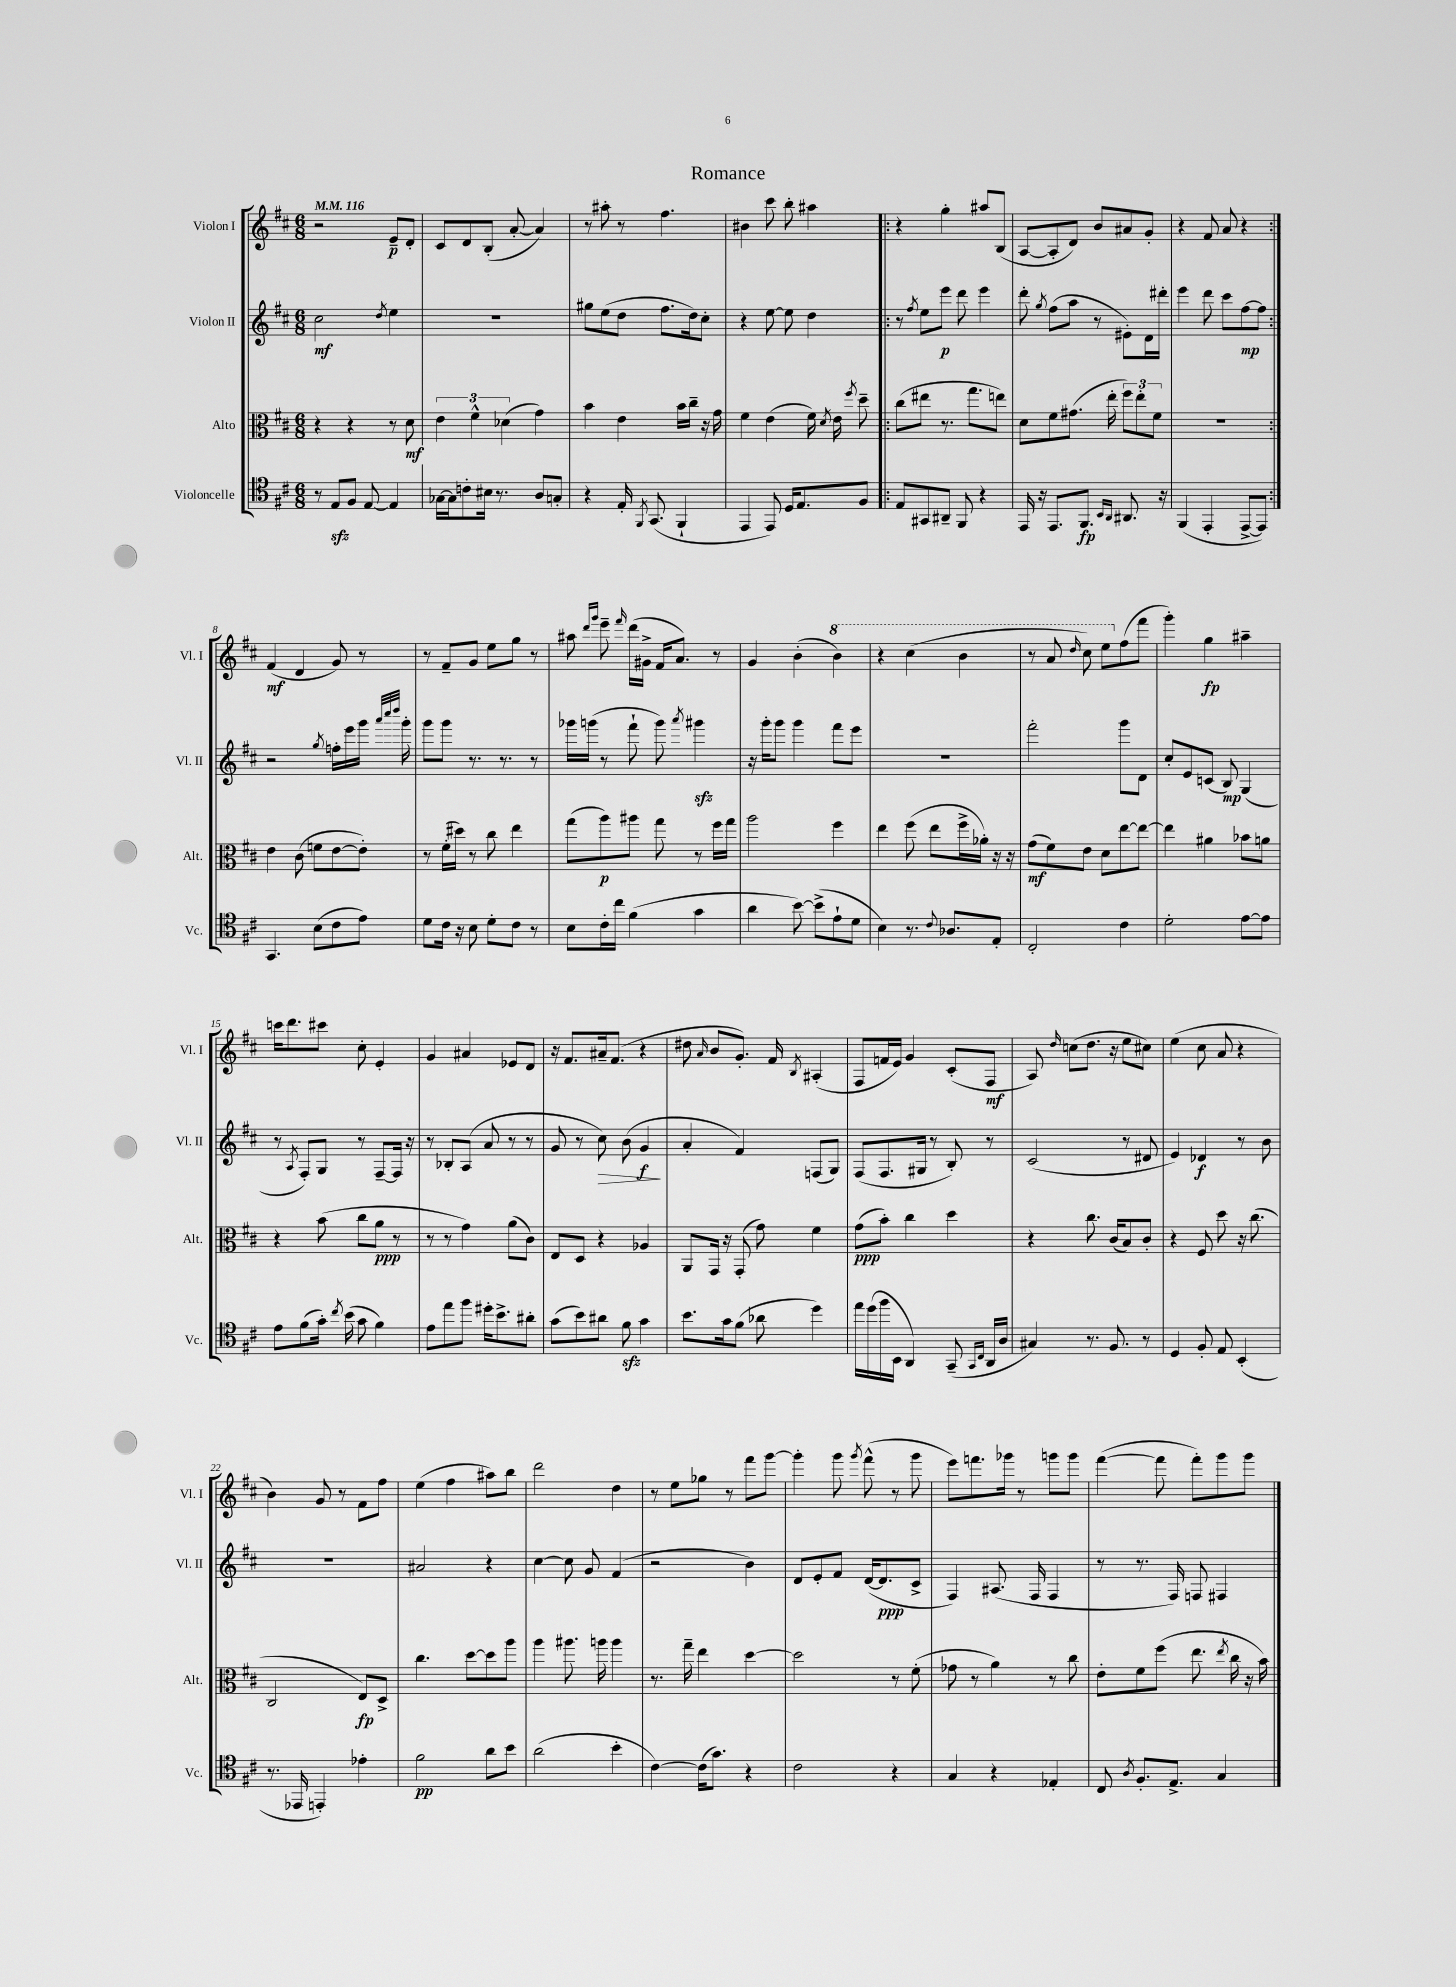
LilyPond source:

\header { title = "Romance" }
<<
\new StaffGroup <<
\new Staff = "s0" \with { instrumentName = "Violon I" shortInstrumentName = "Vl. I" } {
    \clef treble \key d \major \numericTimeSignature \time 6/8 \tempo 4 = 116
    \autoBeamOff r2 e'8[--\p d'8]-. |
    cis'8[ d'8 b8]-.( a'8~-. a'4) |
    r8 ais''8-. r8 fis''4. |
    bis'4 cis'''8 b''8-. ais''4 |
    \repeat volta 2 { r4 g''4-. ais''8[ b8]( |
    a8[~ a8-. d'8]) b'8[ ais'8 g'8]-. |
    r4 fis'8 a'8 r4 | }
    fis'4\mf( d'4 g'8) r8 |
    r8 fis'8[-- g'8] e''8[ g''8] r8 |
    ais''8 \grace { d'''16[ g'''16] } e'''8-- \grace { fis'''16 } d'''16[( gis'16]-> fis'16[ a'8.]) r8 |
    g'4 b'4-.( \ottava #1 b''4) |
    r4 cis'''4( b''4 |
    r8 a''8 \grace { d'''16 } cis'''8) e'''8[ \ottava #0 fis''8( fis'''8] |
    g'''4-.) g''4\fp ais''4-- |
    c'''16[ d'''8. cis'''8] cis''8-. e'4-. |
    g'4 ais'4 ees'8[ d'8] |
    r16 fis'8.[ ais'16-- fis'8.]( r4 |
    dis''8 \grace { a'16 } b'8[ g'8.]-.) fis'16 \acciaccatura { b8 } ais4-.( |
    fis8[ f'16 e'16]) g'4 cis'8[-.( fis8]\mf |
    a8) \grace { d''16 } c''8[( d''8.] r16 e''8[ cis''8]) |
    e''4( cis''8 a'8 r4 |
    b'4) g'8 r8 fis'8[ fis''8] |
    e''4( fis''4 ais''8[) b''8] |
    d'''2 d''4 |
    r8 e''8[ ges''8] r8 fis'''8[ g'''8]~ |
    g'''4-. g'''8 \acciaccatura { g'''8 } fis'''8-^( r8 g'''8 |
    e'''8[) f'''8. ges'''16] r8 g'''8[ g'''8] |
    fis'''4~( fis'''8 fis'''8[-.) g'''8 g'''8] \bar "|." |
}
\new Staff = "s1" \with { instrumentName = "Violon II" shortInstrumentName = "Vl. II" } {
    \clef treble \key d \major \numericTimeSignature \time 6/8
    \autoBeamOff cis''2\mf \acciaccatura { d''8 } e''4 |
    R2. |
    gis''8[ e''8( d''8] fis''8.[ d''16) cis''8]-. |
    r4 e''8~ e''8 d''4 |
    \repeat volta 2 { r8 \acciaccatura { fis''8 } e''8[ e'''8]\p d'''8 e'''4 |
    d'''8-. \acciaccatura { g''8 } fis''8[( a''8] r8 eis'8[-.) d'16 dis'''16]-. |
    e'''4 d'''8 cis'''8[ fis''8~\mp fis''8] | }
    r2 \acciaccatura { g''8 } f''16[-. e'''16 g'''16] \grace { a'''32[ cis''''32 d''''32] } g'''16-. |
    g'''8[ g'''8] r8. r8. r8 |
    ges'''16[ g'''16]( r8 fis'''8-! g'''8) \acciaccatura { a'''8 } gis'''4\sfz |
    r16 g'''16[-. g'''8] g'''4 fis'''8[ e'''8] |
    R2. |
    fis'''2-. g'''8[ d'8] |
    cis''8[-. e'8 c'8]( b8\mp) g4( |
    r8 \acciaccatura { a8 } fis8[-.) g8] r8 fis8[~-- fis16] r16 |
    r8 bes8[-. a8]( a'8 r8 r8 |
    g'8 r8 cis''8\>) b'8( g'4\f\! |
    a'4-. fis'4) f8[( g8]) |
    fis8[( fis8. gis16] r8 b8-.) r8 |
    cis'2( r8 dis'8 |
    e'4) des'4\f r8 b'8 |
    R2. |
    ais'2 r4 |
    cis''4~ cis''8 g'8 fis'4( |
    r2 b'4) |
    d'8[ e'8-. fis'8] d'16[~( d'8.\ppp cis'8]-> |
    fis4) ais8.( fis16 fis4 |
    r8 r8. fis16) f8 fis4 \bar "|." |
}
\new Staff = "s2" \with { instrumentName = "Alto" shortInstrumentName = "Alt." } {
    \clef alto \key d \major \numericTimeSignature \time 6/8
    \autoBeamOff r4 r4 r8 d'8\mf |
    \tuplet 3/2 { e'4 fis'4-^ des'4( } g'4) |
    b'4 e'4 b'16[ cis''16]-- r16 g'16 |
    fis'4 e'4( fis'16) \acciaccatura { d'8 } e'16 \acciaccatura { fis''8 } d''8-- |
    \repeat volta 2 { cis''8[( eis''8] r8. g''8.[ e''8]) |
    d'8[ fis'8 gis'8.]( e''16-. \tuplet 3/2 { fis''8[) e''8-. fis'8] } |
    R2. | }
    e'4 cis'8( f'8[ e'8~ e'8]-.) |
    r8 fis'16[-.( dis''16]) r8 cis''8 e''4 |
    g''8[( a''8\p) ais''8] g''8 r8 fis''16[ g''16] |
    a''2 fis''4 |
    e''4 fis''8( e''8[ fis''16-> aes'16]-.) r16 r16 |
    g'8[\mf( fis'8) e'8] d'8[ e''8~ e''8]~ |
    e''4 ais'4 bes'8[ a'8] |
    r4 b'8( cis''8[ a'8]\ppp r8 |
    r8 r8 g'4) a'8[( cis'8]) |
    e8[ d8] r4 aes4 |
    a,8[ g,16] r16 g,8-.( g'8) fis'4 |
    g'8[\ppp( b'8]-.) cis''4 d''4 |
    r4 cis''8. cis'16[( b8) cis'8]-. |
    r4 fis8 d''8 r16 cis''8.( |
    cis2 e8[\fp) d8]-> |
    cis''4. d''8[~ d''8 a''8] |
    a''4 ais''8. a''16 a''4 |
    r8. g''16-- e''4 d''4~ |
    d''2 r8 fis'8-.( |
    ges'8 r8 a'4) r8 cis''8 |
    e'8[-. fis'8 fis''8]( e''8. \acciaccatura { e''8 } cis''16 r16 b'16) \bar "|." |
}
\new Staff = "s3" \with { instrumentName = "Violoncelle" shortInstrumentName = "Vc." } {
    \clef tenor \key d \major \numericTimeSignature \time 6/8
    \autoBeamOff r8 e8[\sfz fis8] e8~ e4 |
    ges16[~ ges16 c'8-. bis16] r8. a8[ g8]-. |
    r4 e16-. \acciaccatura { fis,8 } g,8.( fis,4-! |
    e,4 e,8) d16[ e8. fis8] |
    \repeat volta 2 { e8[ gis,8 ais,8]-- fis,8 r4 |
    e,16 r16 e,8.[ fis,8.]\fp \grace { b,16[ a,16] } ais,8. r16 |
    fis,4( e,4-. e,8[~-> e,8]) | }
    g,4. b8[( cis'8 e'8]) |
    d'8[ cis'16] r16 b8 d'8[-. cis'8] r8 |
    b8[ cis'16-. cis''16] fis'4( g'4 |
    a'4 b'8~) b'8[->( e'8-! d'8] |
    b4) r8. \appoggiatura { cis'8 } aes8.[ e8]-. |
    cis2-. cis'4 |
    d'2-. e'8[~ e'8] |
    e'8[ fis'8( g'16]-.) \acciaccatura { cis''8 } b'16( g'8 fis'4) |
    e'8[ e''8 fis''8] dis''16[-. b'8.-> ais'8]-. |
    g'8[( b'8) ais'8] fis'8\sfz g'4 |
    b'8.[ g'16 fis'8]( aes'8 d''4) |
    e''16[ d''16( fis''16 b,16] a,4) g,8--( \grace { g,16[ cis16] } a,16[ a16] |
    gis4) r8. fis8. r8 |
    d4 fis8-. e8 b,4-.( |
    r8. ees,16 e,4-.) ees'4-. |
    fis'2\pp a'8[ b'8] |
    a'2( b'4-. |
    cis'4~) cis'16[( g'8.]) r4 |
    cis'2 r4 |
    g4 r4 ees4-. |
    cis8 \acciaccatura { a8 } fis8.[-. e8.]-> g4 \bar "|." |
}
>>
>>
